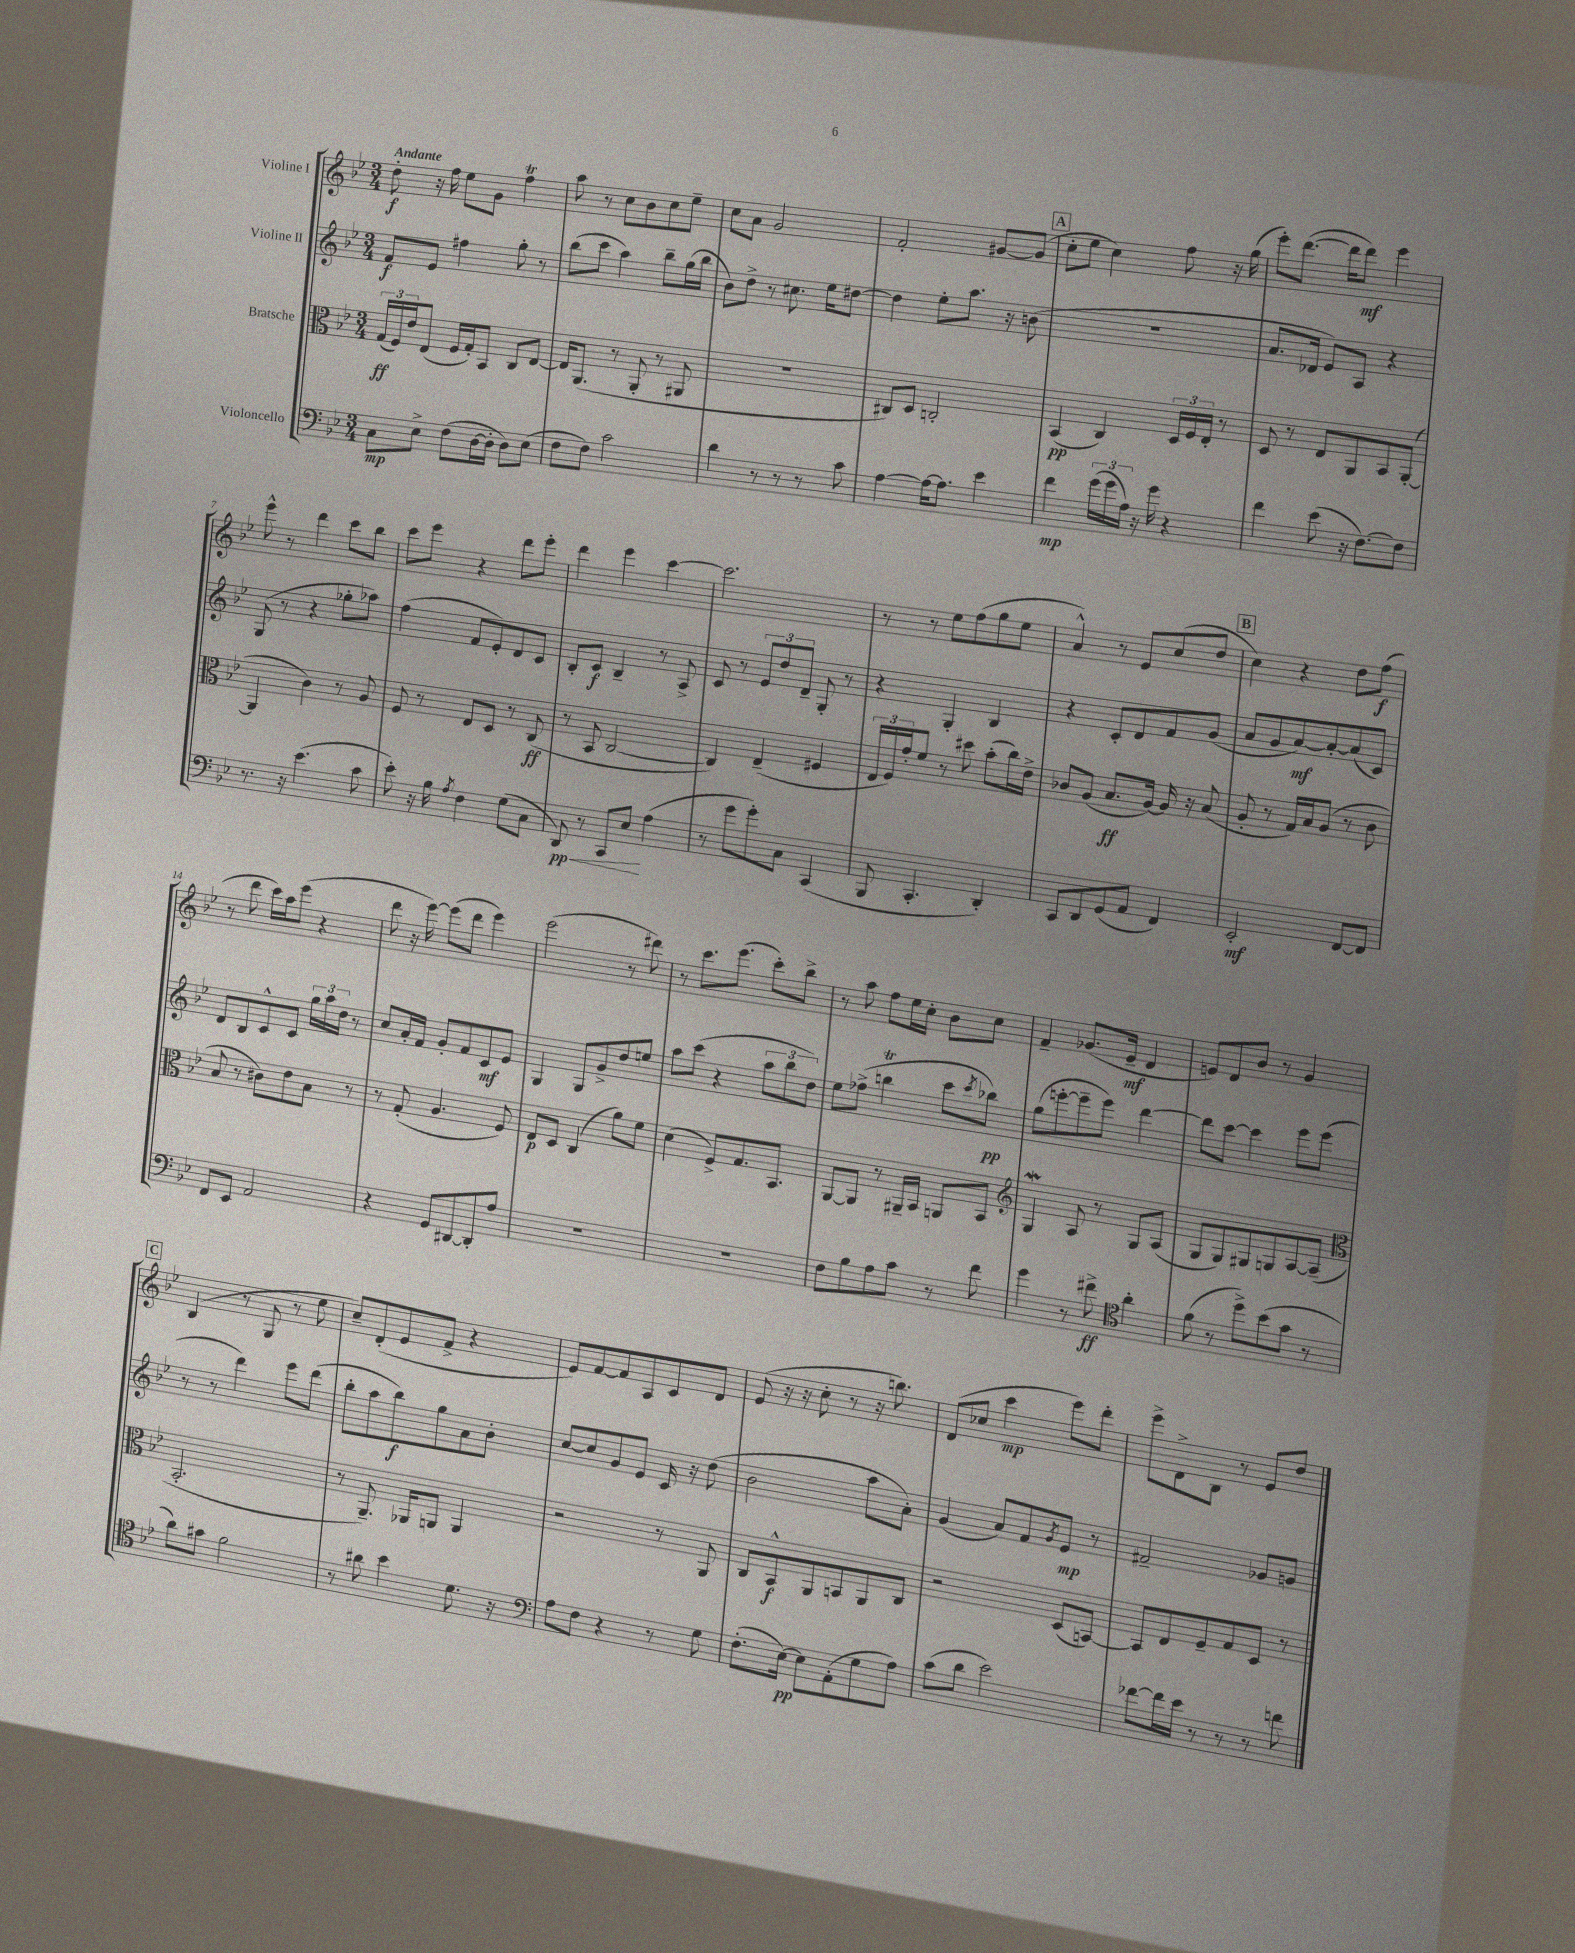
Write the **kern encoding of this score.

**kern	**dynam	**kern	**dynam	**kern	**dynam	**kern	**dynam
*part4	*part4	*part3	*part3	*part2	*part2	*part1	*part1
*staff4	*staff4	*staff3	*staff3	*staff2	*staff2	*staff1	*staff1
*I"Violoncello	*	*I"Bratsche	*	*I"Violine II	*	*I"Violine I	*
*clefF4	*	*clefC3	*	*clefG2	*	*clefG2	*
*k[b-e-]	*	*k[b-e-]	*	*k[b-e-]	*	*k[b-e-]	*
*M3/4	*	*M3/4	*	*M3/4	*	*M3/4	*
=1	=1	=1	=1	=1	=1	=1	=1
!	!	!	!	!	!	!LO:TX:a:B:t=Andante	!
8C\L	mp	(24G/LL	ff	8f/L	f	8dd'\	f
.	.	24F/)	.	.	.	.	.
.	.	24e-/J	.	.	.	.	.
8E-^\J	.	(8E-/J	.	8e-/J	.	16r	.
.	.	.	.	.	.	16ff\	.
(8F\L	.	16F/LL	.	4ff#X\	.	8ee-\L	.
.	.	16G'/J)	.	.	.	.	.
[16D\L	.	8BB-/J	.	.	.	8g\J	.
16D'\JJ]	.	.	.	.	.	.	.
8D\L)	.	8C/L	.	8gg'\	.	4ffT\	.
(8E-\J	.	[8E-/J	.	8r	.	.	.
=2	=2	=2	=2	=2	=2	=2	=2
8F\L	.	16E-/KL]	.	(8bb-\L	.	8aa\	.
.	.	(8.AA/J	.	.	.	.	.
8F\J)	.	.	.	8ccc\J	.	8r	.
2c\	.	8r	.	4aa\)	.	8cc\L	.
.	.	8AA'/	.	.	.	8b-\	.
.	.	8r	.	8bb-~\L	.	8cc\	.
.	.	8AA#X/	.	(16gg\L	.	8ee-~\J	.
.	.	.	.	16bb-\JJ	.	.	.
=3	=3	=3	=3	=3	=3	=3	=3
4d\	.	2.r	.	8b-\L)	.	8cc\L	.
.	.	.	.	8dd^\J	.	8a\J	.
8r	.	.	.	8r	.	2g/	.
8r	.	.	.	8.cc#X\	.	.	.
8r	.	.	.	.	.	.	.
.	.	.	.	16ee-\KL	.	.	.
8c\	.	.	.	[8dd#X\J	.	.	.
=4	=4	=4	=4	=4	=4	=4	=4
[4A\	.	8C#X/L)	.	4dd#\]	.	2f'/	.
.	.	8D/J	.	.	.	.	.
16A\KL_	.	2Cn'/	.	8ee-'\L	.	.	.
8.A\J]	.	.	.	.	.	.	.
.	.	.	.	8.aa\J	.	.	.
4e-\	.	.	.	.	.	[8g#X/L	.
.	.	.	.	16r	.	.	.
.	.	.	.	(8bn\	.	(8g#/J]	.
!!LO:REH:place=s1:t=A
=5	=5	=5	=5	=5	=5	=5	=5
4f\	mp	(4BB-/	pp	2.r	.	8cc'\L	.
.	.	.	.	.	.	8ee-\J	.
(24g\LL	.	4C/)	.	.	.	4cc\)	.
24g\	.	.	.	.	.	.	.
24A\JJ)	.	.	.	.	.	.	.
16r	.	.	.	.	.	.	.
16g\	.	.	.	.	.	.	.
4r	.	24D/LL	.	.	.	8ff\	.
.	.	24F/	.	.	.	.	.
.	.	24E-'/JJ	.	.	.	.	.
.	.	8r	.	.	.	16r	.
.	.	.	.	.	.	(16gg\	.
=6	=6	=6	=6	=6	=6	=6	=6
4f\	.	8D/	.	8.a/L	.	8eee-'\L)	.
.	.	8r	.	.	.	([8.ddd\J	.
.	.	.	.	16d-X/Jk	.	.	.
(8e-\	.	8E-/L	.	8e-/L)	.	.	.
.	.	.	.	.	.	16ddd\KL]	.
16r	.	8AA/	.	8A/J	.	8ddd\J)	mf
[8.F\L)	.	.	.	.	.	.	.
.	.	8BB-/	.	4r	.	4eee-\	.
8F\J]	.	([8AA'/J	.	.	.	.	.
!!LO:LB:g=z
=7	=7	=7	=7	=7	=7	=7	=7
8.r	.	4AA/]	.	(8G/	.	8eee-^^\	.
.	.	.	.	8r	.	8r	.
16r	.	.	.	.	.	.	.
(4.e-\	.	4c\)	.	4r	.	4ddd\	.
.	.	8r	.	8gg-X'\L	.	8ccc\L	.
8c\	.	8A/	.	8aa-X\J)	.	8bb-\J	.
=8	=8	=8	=8	=8	=8	=8	=8
8e-'\)	.	8F/	.	(4ff\	.	8ccc\L	.
16r	.	8r	.	.	.	8eee-\J	.
16B-\	.	.	.	.	.	.	.
8qA/	.	.	.	.	.	.	.
4F\	.	8E-/L	.	8f/L	.	4r	.
.	.	8D/J	.	8e-'/)	.	.	.
(8G\L	.	8r	.	8d/	.	8ddd\L	.
8C\J	.	(8C/	ff	8c/J	.	8eee-'\J	.
=9	=9	=9	=9	=9	=9	=9	=9
!	!LO:HP:b	!	!	!	!	!	!
8DD/)	< pp	8r	.	8B-'/L	.	4ddd\	.
8r	.	8BB-/	.	8c/J	f	.	.
8CC/L	.	[2C/	.	4B-~/	.	4eee-\	.
8E-/J	.	.	.	.	.	.	.
(4A\	[	.	.	8r	.	[4ccc\	.
.	.	.	.	8A^/	.	.	.
=10	=10	=10	=10	=10	=10	=10	=10
8r	.	4C/])	.	8c/	.	2.ccc\]	.
8g\L	.	.	.	8r	.	.	.
8g'\)	.	(4E-~/	.	12e-/L	.	.	.
.	.	.	.	12dd/	.	.	.
8C\J	.	.	.	.	.	.	.
.	.	.	.	12d~/J	.	.	.
(4CC/	.	4F#X/	.	8G'/	.	.	.
.	.	.	.	8r	.	.	.
=11	=11	=11	=11	=11	=11	=11	=11
8BBB-/	.	24E-/LL	.	4r	.	8r	.
.	.	24F/)	.	.	.	.	.
.	.	24g'/J	.	.	.	.	.
4.CC'/	.	8f/J	.	.	.	8r	.
.	.	8r	.	4G'/	.	8ee-\L	.
.	.	8dd#X\	.	.	.	(8ff\	.
4DD'/)	.	(8b-'\L	.	4B-/	.	8gg\	.
.	.	16cc\L)	.	.	.	8ee-\J	.
.	.	16e-^\JJ	.	.	.	.	.
=12	=12	=12	=12	=12	=12	=12	=12
8CC/L	.	8c-X/L	.	4r	.	4a^^/)	.
8DD/	.	(8A/J	.	.	.	.	.
(8GG/	.	8.B-/L	ff	8c'/L	.	8r	.
8AA/J	.	.	.	8d/	.	8e-/L	.
.	.	[16A/Jk)	.	.	.	.	.
4FF/)	.	16A/]	.	8f/	.	(8cc/	.
.	.	16r	.	.	.	.	.
.	.	(8B-/	.	(8g/J	.	8dd/J	.
!!LO:REH:place=s1:t=B
=13	=13	=13	=13	=13	=13	=13	=13
2EE-'/	mf	8A'/	.	8a/L	.	4cc\)	.
.	.	8r	.	8g/	.	.	.
.	.	16G/LL)	.	[8a/)	mf	4r	.
.	.	16B-/J	.	.	.	.	.
.	.	(8A/J	.	8a'/_	.	.	.
[8FF/L	.	8r	.	(8a/]	.	8dd\L	.
8FF/J]	.	8c\	.	8c/J)	.	(8ff\J	f
!!LO:LB:g=z
=14	=14	=14	=14	=14	=14	=14	=14
8FF/L	.	8B-/	.	8d/L	.	8r	.
8EE-/J	.	8r	.	8B-/	.	8ddd\	.
2AA/	.	8c#X\L)	.	8c^^/	.	16ccc\LL)	.
.	.	.	.	.	.	16aa\J	.
.	.	8e-\	.	8c/J	.	(8eee-\J	.
.	.	8B-\J	.	24gg\LL	.	4r	.
.	.	.	.	24aa\	.	.	.
.	.	.	.	24dd\JJ	.	.	.
.	.	8r	.	8r	.	.	.
=15	=15	=15	=15	=15	=15	=15	=15
4r	.	8r	.	8cc/L	.	8ddd\	.
.	.	(8G'/	.	16a'/L	.	16r	.
.	.	.	.	16f/JJ	.	[16eee-\)	.
8GG/L	.	4.A/	.	8g'/L	.	(8eee-\L]	.
[8DD#X/	.	.	.	8f/	.	8ddd\J	.
8DD#'/]	.	.	.	8c/	mf	4eee-\)	.
8A/J	.	8F/)	.	8e-/J	.	.	.
=16	=16	=16	=16	=16	=16	=16	=16
2.r	.	8E-/L	p	4G/	.	(2eee-\	.
.	.	8D/J	.	.	.	.	.
.	.	(4C/	.	8G/L	.	.	.
.	.	.	.	8g^/	.	.	.
.	.	8a\L)	.	8dd/	.	8r	.
.	.	8f\J	.	8een/J	.	8ddd#X\)	.
=17	=17	=17	=17	=17	=17	=17	=17
2.r	.	(4d\	.	8aa\L	.	8r	.
.	.	.	.	(8ccc\J	.	8.ccc\L	.
.	.	8F^/L)	.	4r	.	.	.
.	.	.	.	.	.	(8.eee-\J	.
.	.	8.G/	.	.	.	.	.
.	.	.	.	12aa\L	.	8ccc'\L)	.
.	.	8.BB-/J	.	.	.	.	.
.	.	.	.	12bb-\	.	.	.
.	.	.	.	.	.	8bb-^\J	.
.	.	.	.	12dd\J)	.	.	.
=18	=18	=18	=18	=18	=18	=18	=18
8F\L	.	[8AA/L	.	8ee-\L	.	8r	.
8B-\	.	8AA/J]	.	(8ff-X^\J	.	8aa\	.
8A\	.	8r	.	4bbnt\	.	8ff\L	.
8c\J	.	16AA#X~/LL	.	.	.	16ee-\L	.
.	.	16BB-/JJ	.	.	.	16cc'\JJ	.
8r	.	8AAn/L	.	8ccc\L	.	8b-\L	.
.	.	.	.	8qccc/	.	.	.
8f\	.	8BB-/J	.	8bb-X\J)	pp	8cc\J	.
=19	=19	=19	=19	=19	=19	=19	=19
*	*	*clefG2	*	*	*	*	*
4g\	.	4GW/	.	(8gg\L	.	4f~/	.
.	.	.	.	[8eeen'\	.	.	.
8r	.	8A/	.	8eee~\]	.	(8.g-X/L	.
8f#X^\	ff	8r	.	8eee\J)	.	.	.
.	.	.	.	.	.	16e-~/Jk	mf
*clefC4	*	*	*	*	*	*	*
4a'\	.	8G/L	.	[4ddd\	.	4d/	.
.	.	(8A/J	.	.	.	.	.
=20	=20	=20	=20	=20	=20	=20	=20
(8f\	.	8G/L	.	8ddd\L]	.	8en/L)	.
8r	.	8G/)	.	[8ccc\J	.	8d/	.
8dd^\L)	.	8G#X/	.	4ccc\]	.	8b-/J	.
(8b-\	.	8Gn/	.	.	.	8r	.
8g\J	.	[8A/	.	8eee-\L	.	4g/	.
8r	.	(8A~/J]	.	(8eee-\J	.	.	.
!!LO:LB:g=z
!!LO:REH:place=s1:t=C
=21	=21	=21	=21	=21	=21	=21	=21
*	*	*clefC3	*	*	*	*	*
8a\L)	.	2.BB-'/	.	8r	.	(4B-/	.
8g#X\J	.	.	.	8r	.	.	.
2f\	.	.	.	4ddd\)	.	8r	.
.	.	.	.	.	.	8G/	.
.	.	.	.	8eee-\L	.	8r	.
.	.	.	.	(8ddd\J	.	8ee-\	.
=22	=22	=22	=22	=22	=22	=22	=22
8r	.	8r	.	8bb-'\L	.	8cc~/L)	.
8a#X\	.	8.AA~/)	.	8aa\	.	(8d'/	.
4b-\	.	.	.	8bb-\)	f	8e-/	.
.	.	16AA-X/KL	.	.	.	.	.
.	.	8AAn/J	.	8gg\	.	8f^/J	.
8.d\	.	4AA/	.	8a\	.	4r	.
.	.	.	.	8b-'\J	.	.	.
16r	.	.	.	.	.	.	.
=23	=23	=23	=23	=23	=23	=23	=23
*clefF4	*	*	*	*	*	*	*
8A\L	.	2r	.	[8cc/L	.	8e-/L)	.
8F\J	.	.	.	8cc/]	.	[8f/	.
4r	.	.	.	8g/	.	8f/]	.
.	.	.	.	8e-/J	.	8A/	.
8r	.	8r	.	16c/	.	8c/	.
.	.	.	.	16r	.	.	.
8G\	.	8AA/	.	(8dd\	.	8d/J	.
=24	=24	=24	=24	=24	=24	=24	=24
(8.F'\L	.	8C/L	.	2b-\	.	(8e-/	.
.	.	8BB-^^/	f	.	.	16r	.
[16E-\Jk)	pp	.	.	.	.	16r	.
8E-\L]	.	8AA/	.	.	.	8cc'\	.
(8AA'\	.	8BBn/	.	.	.	8r	.
8G\	.	8AA/	.	8aa\L	.	16r	.
.	.	.	.	.	.	8.bbn\)	.
8A\J)	.	8C/J	.	8a'\J)	.	.	.
=25	=25	=25	=25	=25	=25	=25	=25
(8c\L	.	2r	.	(4g/	.	(8d/L	.
8d\J	.	.	.	.	.	8cc-X/J	.
2e-\)	.	.	.	8a/L)	.	4ccc\	mp
.	.	.	.	8f/	.	.	.
.	.	.	.	8qg/	.	.	.
.	.	(8D/L	.	8e-/J	mp	8eee-\L)	.
.	.	[8BBn/J)	.	8r	.	8ddd'\J	.
=26	=26	=26	=26	=26	=26	=26	=26
[8f-X\L	.	8BB/L]	.	2f#X~/	.	8eee-^\L	.
16f-\L]	.	8E-/	.	.	.	8d^\	.
16e-\JJ	.	.	.	.	.	.	.
8r	.	8F~/	.	.	.	8B-\J	.
8r	.	8G/	.	.	.	8r	.
8r	.	8D/J	.	8g-X/L	.	8e-/L	.
8fn\	.	8r	.	8gn/J	.	8dd/J	.
==	==	==	==	==	==	==	==
*-	*-	*-	*-	*-	*-	*-	*-
